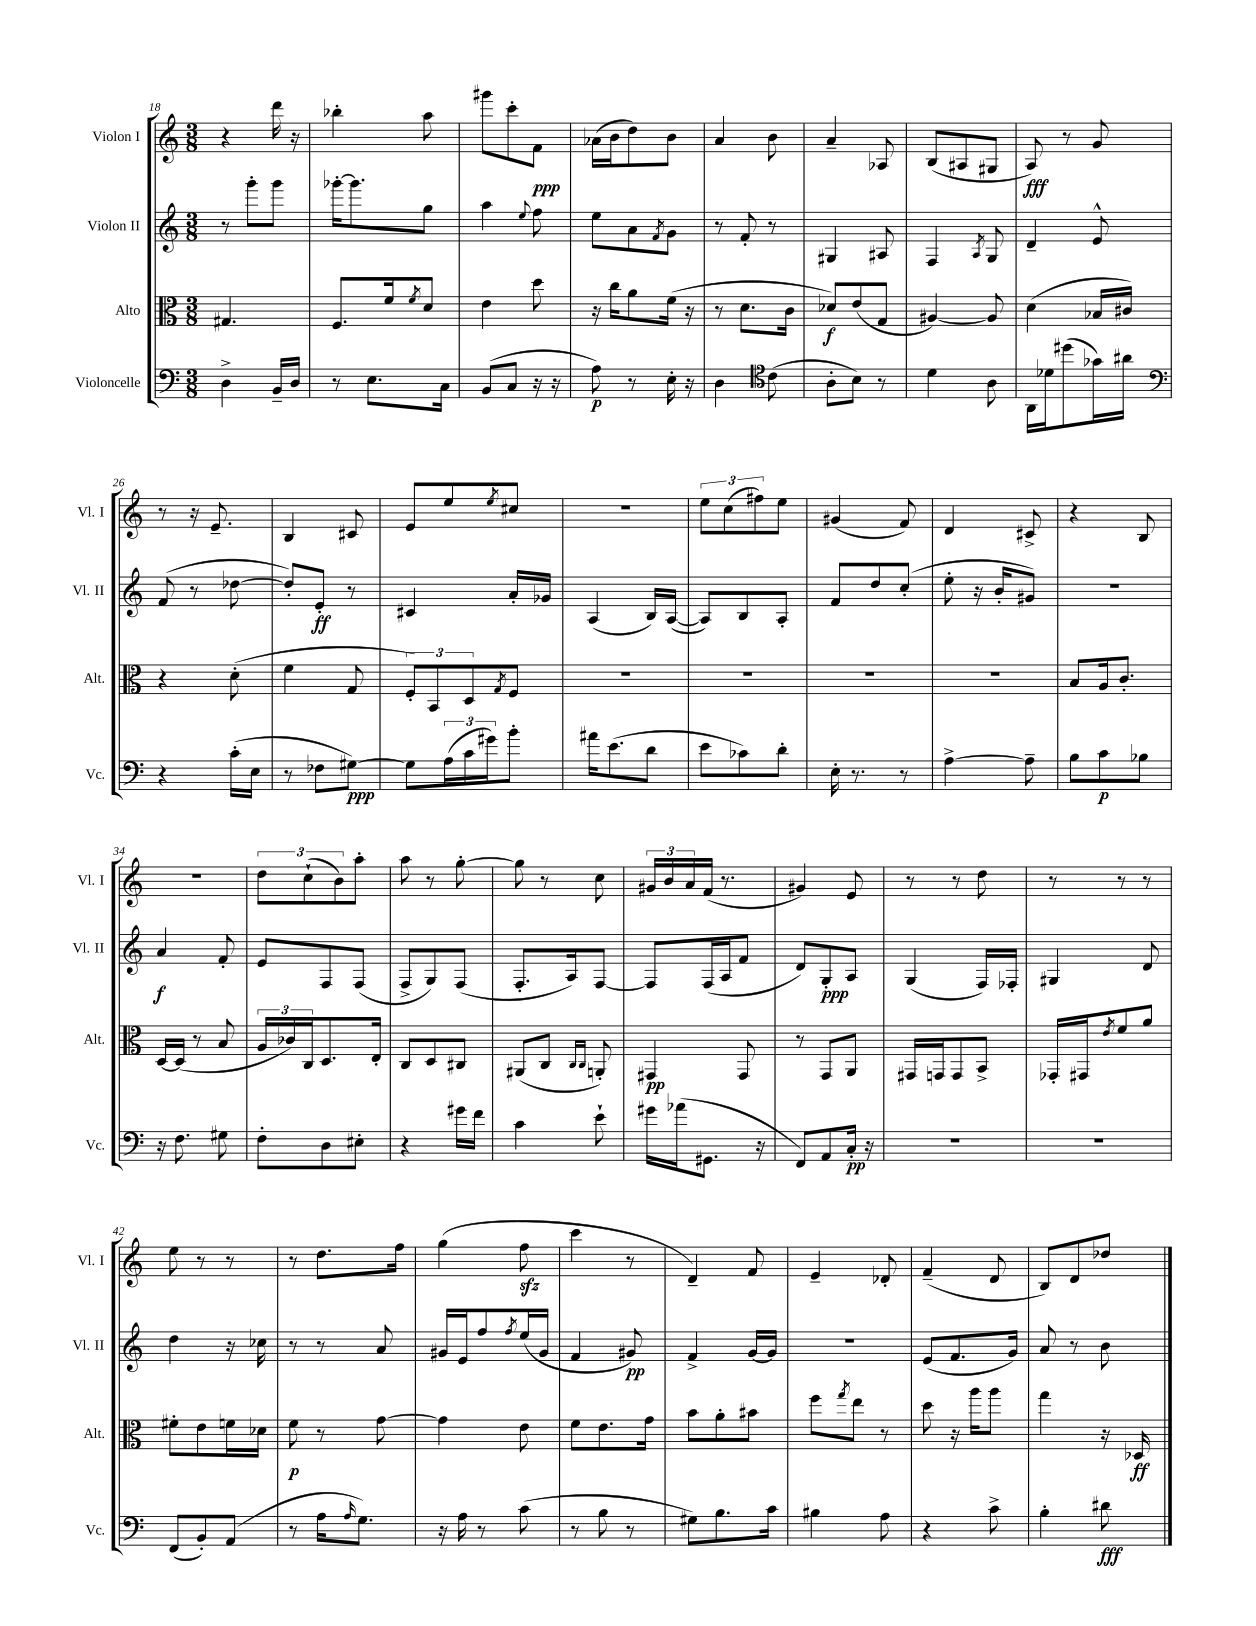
<<
\new StaffGroup <<
\new Staff = "s0" \with { instrumentName = "Violon I" shortInstrumentName = "Vl. I" } {
    \clef treble \key c \major \numericTimeSignature \time 3/8
    r4 d'''16 r16 |
    bes''4-. a''8 |
    gis'''8 c'''8-. f'8\ppp |
    aes'16( b'16 d''8) b'8 |
    a'4 b'8 |
    a'4-- aes8 |
    b8( ais8 gis8 |
    a8\fff) r8 g'8 |
    r8 r16 e'8.-- |
    b4 cis'8 |
    e'8 e''8 \acciaccatura { e''8 } cis''8 |
    R4. |
    \tuplet 3/2 { e''8 c''8( fis''8) } e''8 |
    gis'4( f'8) |
    d'4 cis'8-> |
    r4 b8 |
    R4. |
    \tuplet 3/2 { d''8 c''8-!( b'8) } a''8-. |
    a''8 r8 g''8~-. |
    g''8 r8 c''8 |
    \tuplet 3/2 { gis'16 b'16 a'16 } f'16( r8. |
    gis'4) e'8 |
    r8 r8 d''8 |
    r8 r8 r8 |
    e''8 r8 r8 |
    r8 d''8. f''16 |
    g''4( f''8\sfz |
    c'''4 r8 |
    d'4--) f'8 |
    e'4-- des'8-. |
    f'4--( d'8 |
    b8) d'8 des''8 \bar "|." |
}
\new Staff = "s1" \with { instrumentName = "Violon II" shortInstrumentName = "Vl. II" } {
    \clef treble \key c \major \numericTimeSignature \time 3/8
    r8 g'''8-. g'''8 |
    ges'''16~-. ges'''8. g''8 |
    a''4 \appoggiatura { e''8 } f''8 |
    e''8 a'8 \acciaccatura { f'8 } g'8 |
    r8 f'8-. r8 |
    gis4 ais8 |
    f4 \acciaccatura { a8 } g8 |
    d'4-- e'8-^ |
    f'8( r8 des''8~ |
    des''8-.) e'8-.\ff r8 |
    cis'4 a'16-. ges'16 |
    a4( b16) a16~( |
    a8) b8 a8-. |
    f'8 d''8 c''8-.( |
    e''8-. r16 b'16-. gis'8) |
    R4. |
    a'4\f f'8-. |
    e'8 f8 f8( |
    f8-> g8) f8( |
    f8.-. a16) f8~ |
    f8 f16( a16 f'8 |
    d'8) g8-.\ppp a8 |
    g4( f16) fes16-. |
    gis4 d'8 |
    d''4 r16 ces''16 |
    r8 r8 a'8 |
    gis'16 e'16 f''8 \acciaccatura { f''8 } e''16( gis'16 |
    f'4 gis'8\pp) |
    f'4-> g'16~ g'16 |
    R4. |
    e'8( f'8. g'16) |
    a'8 r8 b'8 \bar "|." |
}
\new Staff = "s2" \with { instrumentName = "Alto" shortInstrumentName = "Alt." } {
    \clef alto \key c \major \numericTimeSignature \time 3/8
    gis4. |
    f8. f'16 \acciaccatura { f'8 } d'8 |
    e'4 d''8 |
    r16 c''16 a'8 f'16( r16 |
    r8 d'8. c'16 |
    des'8\f) e'8( g8 |
    ais4~) ais8 |
    d'4( bes16 cis'16) |
    r4 d'8-.( |
    f'4 g8 |
    \tuplet 3/2 { f8-.) b,8 d8 } \acciaccatura { g8 } f8 |
    R4. |
    R4. |
    R4. |
    R4. |
    b8 a16 c'8.-. |
    d16~ d16( r8 b8 |
    \tuplet 3/2 { a16 ces'16) c16 } d8. e16-. |
    c8 d8 cis8 |
    ais,8( c8 \grace { c16 c16 } a,8-.) |
    gis,4\pp gis,8 |
    r8 g,8 a,8 |
    gis,16 g,16 g,8 b,8-> |
    ges,16-. gis,16 \acciaccatura { e'8 } f'8 a'8 |
    fis'8-. e'8 f'16 des'16 |
    f'8\p r8 g'8~ |
    g'4 e'8 |
    f'8 e'8. g'16 |
    b'8 a'8-. bis'8 |
    f''8 \acciaccatura { g''8 } e''8 r8 |
    d''8 r16 a''16 a''8 |
    g''4 r16 des16\ff \bar "|." |
}
\new Staff = "s3" \with { instrumentName = "Violoncelle" shortInstrumentName = "Vc." } {
    \clef bass \key c \major \numericTimeSignature \time 3/8
    d4-> b,16-- d16 |
    r8 e8. c16 |
    b,8( c8 r16 r16 |
    a8\p) r8 e16-. r16 |
    d4 \clef tenor c'8( |
    a8-. b8) r8 |
    d'4 a8 |
    a,16 des'16 dis''8( ges'16) ais'16 |
    \clef bass r4 c'16-.( e16 |
    r8 fes8 gis8~\ppp) |
    gis8 \tuplet 3/2 { a16( c'16 gis'16) } b'8-. |
    ais'16 e'8.( d'8 |
    e'8 ces'8) d'8-. |
    e16-. r8. r8 |
    a4~-> a8-- |
    b8 c'8\p bes8 |
    r16 f8. gis8 |
    f8-. d8 eis8-. |
    r4 gis'16 f'16 |
    c'4 e'8-! |
    gis'16 aes'16( gis,8. r16 |
    f,8) a,8 c16-.\pp r16 |
    R4. |
    R4. |
    f,8( b,8-.) a,8( |
    r8 a16 \grace { a16 } g8.) |
    r16 a16 r8 c'8( |
    r8 b8 r8 |
    gis8) b8. c'16 |
    bis4 a8 |
    r4 c'8-> |
    b4-. dis'8\fff \bar "|." |
}
>>
>>
\layout { \context { \Score currentBarNumber = #18 } }
